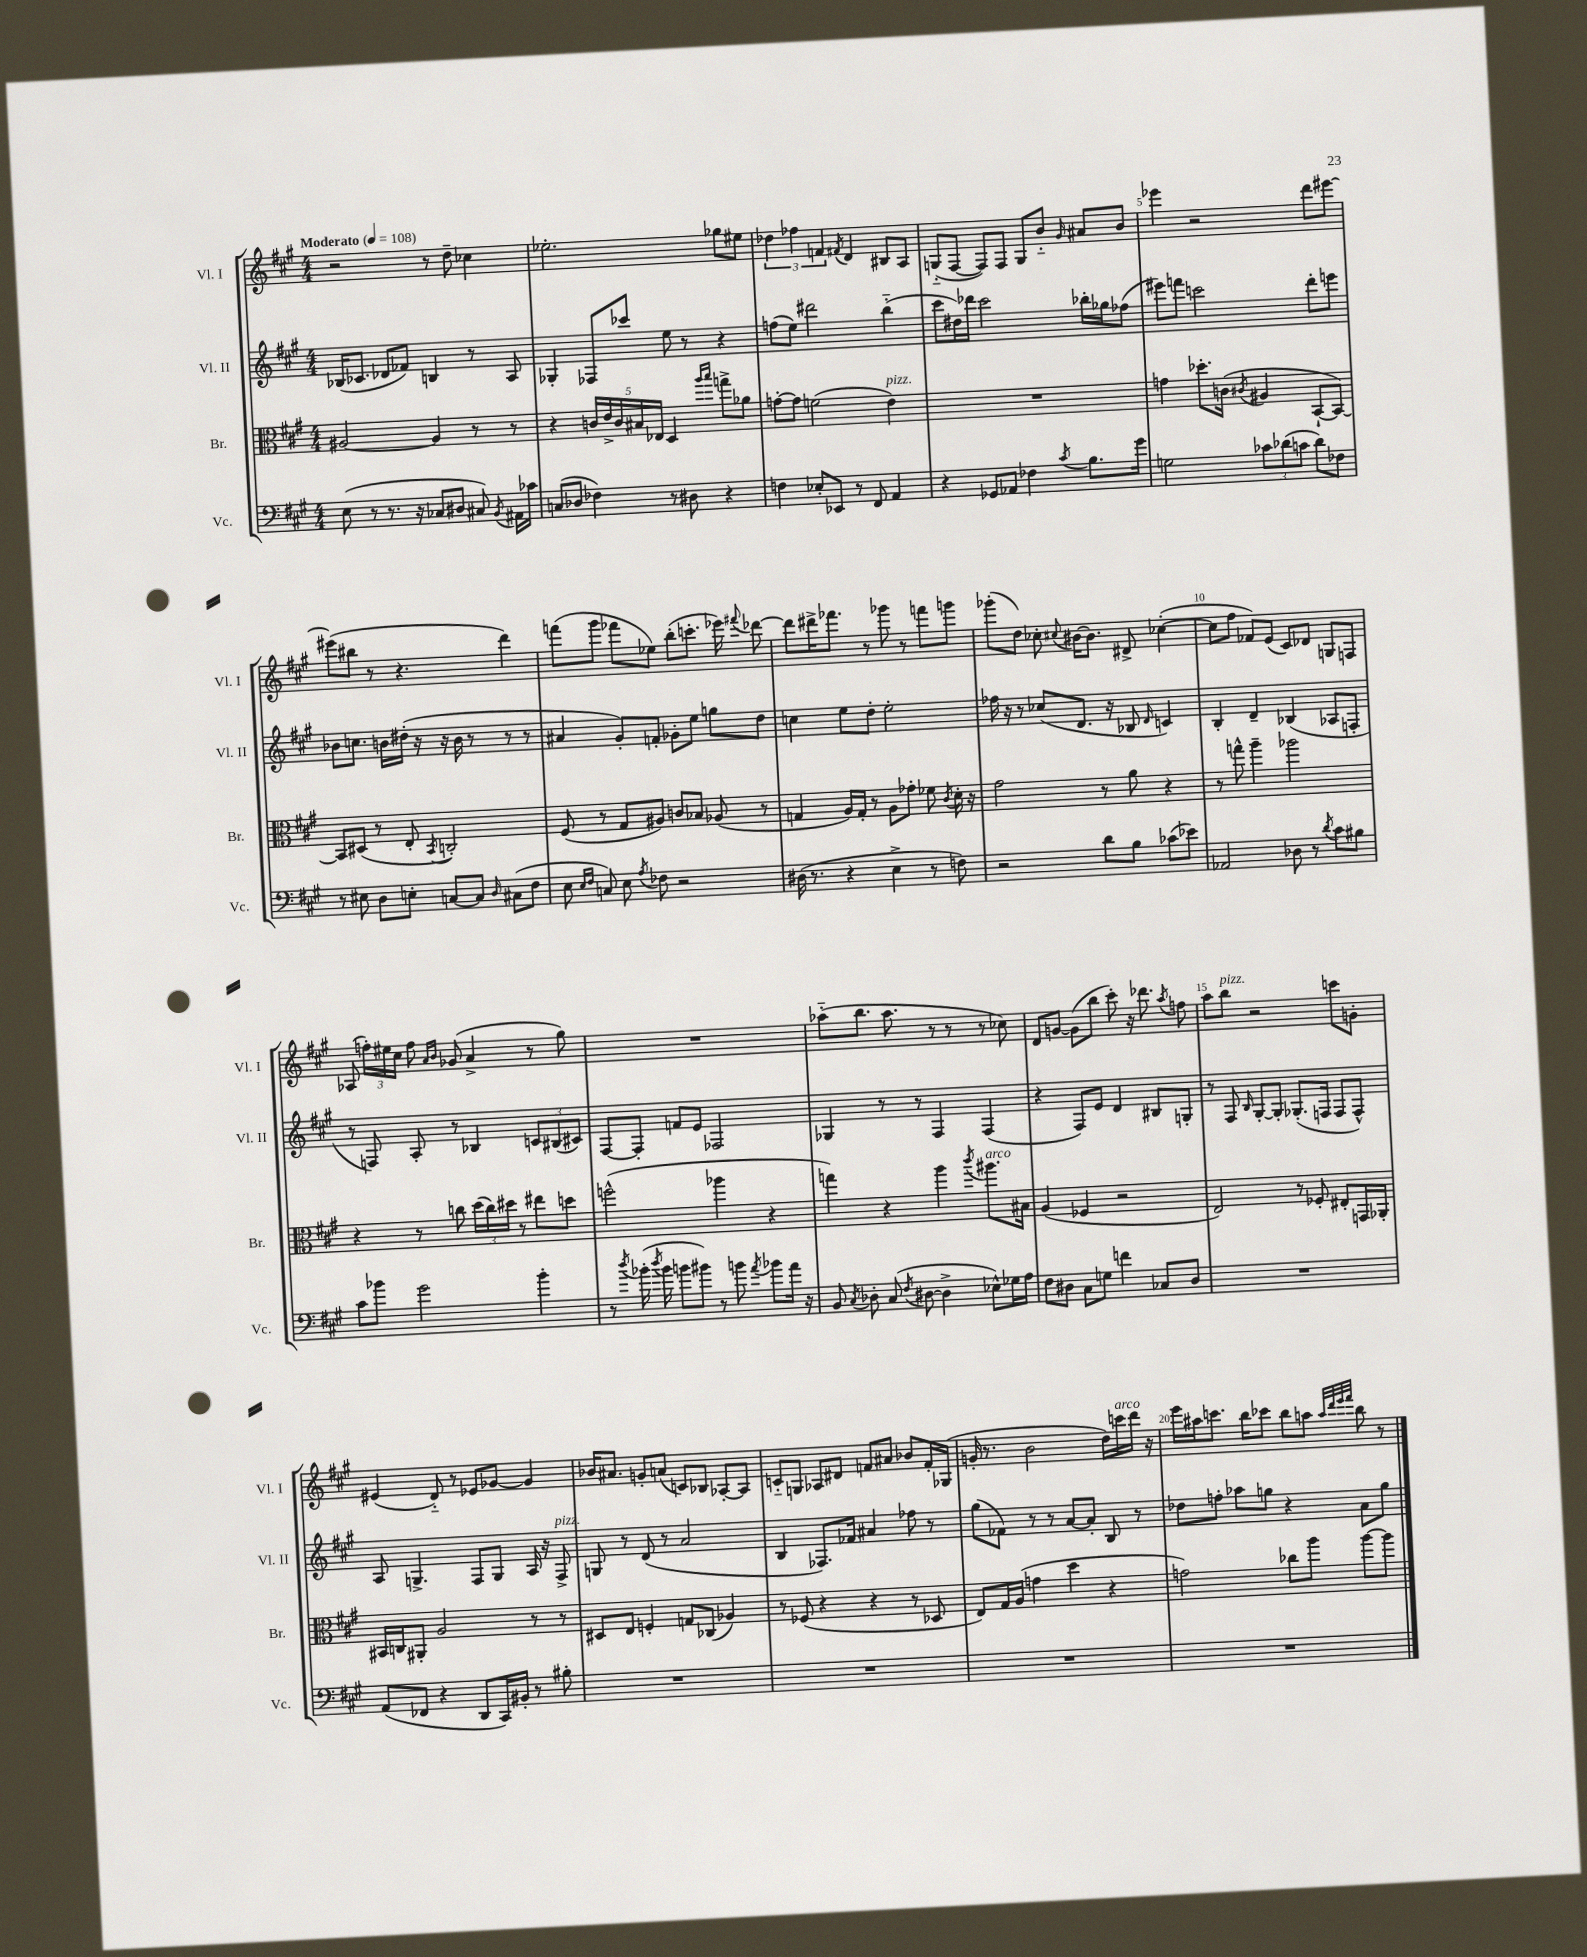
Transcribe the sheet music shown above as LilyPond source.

<<
\new StaffGroup <<
\new Staff = "s0" \with { instrumentName = "Vl. I" shortInstrumentName = "Vl. I" } {
    \clef treble \key a \major \numericTimeSignature \time 4/4 \tempo "Moderato" 4 = 108
    \autoBeamOff r2 r8 d''8-- ces''4 |
    ees''2.-. ges''8[ eis''8] |
    \tuplet 3/2 { des''4 fes''4 f'4 } \acciaccatura { fis'8 } d'4 bis8[ a8] |
    g8[-_( fis8]~ fis8[) fis8] g8[ b'8]-_ \grace { gis'16 } ais'8[ b'8] |
    ees'''4 r2 d'''8[ eis'''8]~ |
    eis'''8[( bis''8] r8 r4. d'''4) |
    f'''8[( gis'''8] fes'''8[ ees''8]) b''8[-.( c'''8.]-. ees'''16) \appoggiatura { fis'''8 } des'''8~ |
    des'''8[ dis'''16-> fes'''8.] r8 ges'''8 r8 f'''8[ g'''8] |
    ges'''8[-.( d''8]) ces''8-. \appoggiatura { cis''8 } bis'16[~ bis'8.] dis'8-> ces''4~-.( |
    ces''8[ fis''8] fes'8[) e'8]( cis'8[) des'8] g8[ f8] |
    aes8( \tuplet 3/2 { f''16[-.) eis''16 cis''16] } f''8 \grace { a'16[ b'16] } ges'8( a'4-> r8 gis''8) |
    R1 |
    aes''8[-_( b''8.] aes''8. r8 r8 r8 ces''8) |
    d'8[ g'8]~ g'8[( b''8] cis'''8-.) r16 des'''8. \acciaccatura { a''8 } f''8 |
    a''8[ b''8]^\markup { \italic "pizz." } r2 c'''8[ g'8]-. |
    eis'4( d'8-_) r8 ees'8[ ges'8]~ ges'4 |
    bes'16[ ais'8.] g'8[-. a'8]( c'8[) bes8] aes8[~-. aes8] |
    c'8[-_ g8] aes8[ dis'8] f'8[ ais'8] bes'8[ f'16-. ges16]( |
    g'16-. r8. b'2 d''16[) c'''16^\markup { \italic "arco" } d'''16] r16 |
    e'''16[ ais''16 c'''8.] b''16[ ces'''8] b''8[ a''8] \grace { a''32[ d'''32 e'''32 fis'''32] } b''8 r8 \bar "|." |
}
\new Staff = "s1" \with { instrumentName = "Vl. II" shortInstrumentName = "Vl. II" } {
    \clef treble \key a \major \numericTimeSignature \time 4/4
    \autoBeamOff bes16[( ces'8.] des'8[ fes'8]) b4 r8 a8 |
    ges4-. fes8[ ces'''8] e''8 r8 r4 |
    f''8[( e''8]) dis'''2 b''4-_( |
    cis'''8[ dis''16) des'''16] cis'''2 bes''16[-. ges''16 fes''8]( |
    eis'''8[) f'''8] c'''2 d'''8[-. e'''8] |
    bes'8[ c''8.] b'16[ dis''16]-.( r16 r16 b'16 r8 r8 r8 |
    ais'4 gis'8[-.) f'8]-. ges'8[-. e''8] g''8[ d''8] |
    c''4 e''8[ d''8]-. e''2-. |
    fes''16 r16 r8 ces''8[( d'8.] r16 bes8 \grace { d'16 } c'4) |
    b4-. d'4-- bes4( aes8[ f8]-. |
    r8 f8) a8-. r8 bes4 \tuplet 3/2 { c'8[ bis8( cis'8]) } |
    fis8[~ fis8]-. f'8[ e'8] fes2 |
    ges4 r8 r8 fis4 fis4( |
    r4 fis8[) e'8] d'4 bis8[ g8]-. |
    r8 fis8 \grace { b16 } gis8[~-. gis8]-. ges8.[-.( f16] f8[ f8]-^) |
    a8 g4.-> fis8[ g8] a16 r16 fis8->^\markup { \italic "pizz." } |
    g8 r8 d'8( r8 a'2 |
    b4 fes8.[) fes'16] ais'4 fes''8 r8 |
    gis''8[( fes'8]) r8 r8 a'8[~ a'8]-. b8 r8 |
    des''8[ f''8]-. aes''8[ g''8] r4 a'8[ g''8] \bar "|." |
}
\new Staff = "s2" \with { instrumentName = "Br." shortInstrumentName = "Br." } {
    \clef alto \key a \major \numericTimeSignature \time 4/4
    \autoBeamOff ais2~ ais4 r8 r8 |
    r4 \tuplet 5/4 { c'16[ e'16-> c'16 bis16 ees16] } d4 \grace { a''16[ b''16] } g''8[-> aes'8] |
    g'8[~-. g'8] f'2( e'4^\markup { \italic "pizz." }) |
    R1 |
    g'4 des''8.[-. c'16]( \acciaccatura { cis'8 } ais4 b,8[~-! b,8]~) |
    b,8[ dis8]( r8 e8-. \acciaccatura { b,8 } c2-.) |
    fis8( r8 gis8[ ais8]) c'8[ bes8] aes8( r8 |
    g4 a16[) g16]-. r8 a8[ ges'8]-. fes'8 \acciaccatura { cis'8 } d'16-. r16 |
    gis'2 r8 a'8 r4 |
    r8 g''8-^ a''4-- aes''2 |
    r4 r8 c''8 \tuplet 3/2 { d''16[( c''16) dis''16] } r8 eis''8[ d''8] |
    f''2-^( aes''4 r4 |
    g''4) r4 a''4 \acciaccatura { cis'''8 } ais''8.[^\markup { \italic "arco" } bis16] |
    a4( fes4 r2 |
    e2) r8 fes8-. eis8[-. g,16 aes,16]-. |
    bis,16[ c16 ais,8]-. a2 r8 r8 |
    dis8[ e8] f4-. g8[ ces8]( aes4) |
    r8 fes8( r4 r4 r8 des8 |
    e8[) gis16 a16]( g'4 d''4 r4 |
    g'2) ces''8[ a''8] a''8[~ a''8] \bar "|." |
}
\new Staff = "s3" \with { instrumentName = "Vc." shortInstrumentName = "Vc." } {
    \clef bass \key a \major \numericTimeSignature \time 4/4
    \autoBeamOff e8( r8 r8. r16 ces8[ dis8] cis8) \acciaccatura { b,8 } ais,16[ ces'16] |
    c8[( des8] fes4) r8 dis8 r4 |
    f4 ees8[-. ees,8] r8 fis,8 a,4 |
    r4 ges,8[ aes,8] fes4 \acciaccatura { cis'8 } b8.[ gis'16] |
    g2 \tuplet 3/2 { ces'8[ des'8( c'8] } des'8[) fes8] |
    r8 eis8 d8[ e8]-. c8[~ c8] \grace { d16 } cis8[( fis8] |
    e8 \grace { e16[ fis16] } c8) e8 \acciaccatura { a8 } fes8 r2 |
    dis16( r8. r4 e4-> r8 f8) |
    r2 d'8[ b8] ces'8[( ees'8]) |
    aes,2 des8 r8 \acciaccatura { d'8 } cis'8[ bis8] |
    cis'8[ bes'8] gis'2 bes'4-. |
    r8 \acciaccatura { d''8 } bes'16-.( \acciaccatura { d''8 } bes'16 b'8[ bis'8]) r8 b'8 \acciaccatura { a'8 } bes'8[ a'16] r16 |
    b,8 \acciaccatura { cis8 } des8-. cis8( \acciaccatura { fis8 } dis8~ dis4-> ees8[-^) ges16 a16] |
    fis8[ dis8] cis8[ g8] f'4 ces8[ dis8] |
    R1 |
    a,8[( fes,8] r4 d,8[ cis,16) bis,16]-. r8 bis8-. |
    R1 |
    R1 |
    R1 |
    R1 \bar "|." |
}
>>
>>
\layout { \context { \Score \override BarNumber.break-visibility = ##(#f #t #t) barNumberVisibility = #(every-nth-bar-number-visible 5) } }
